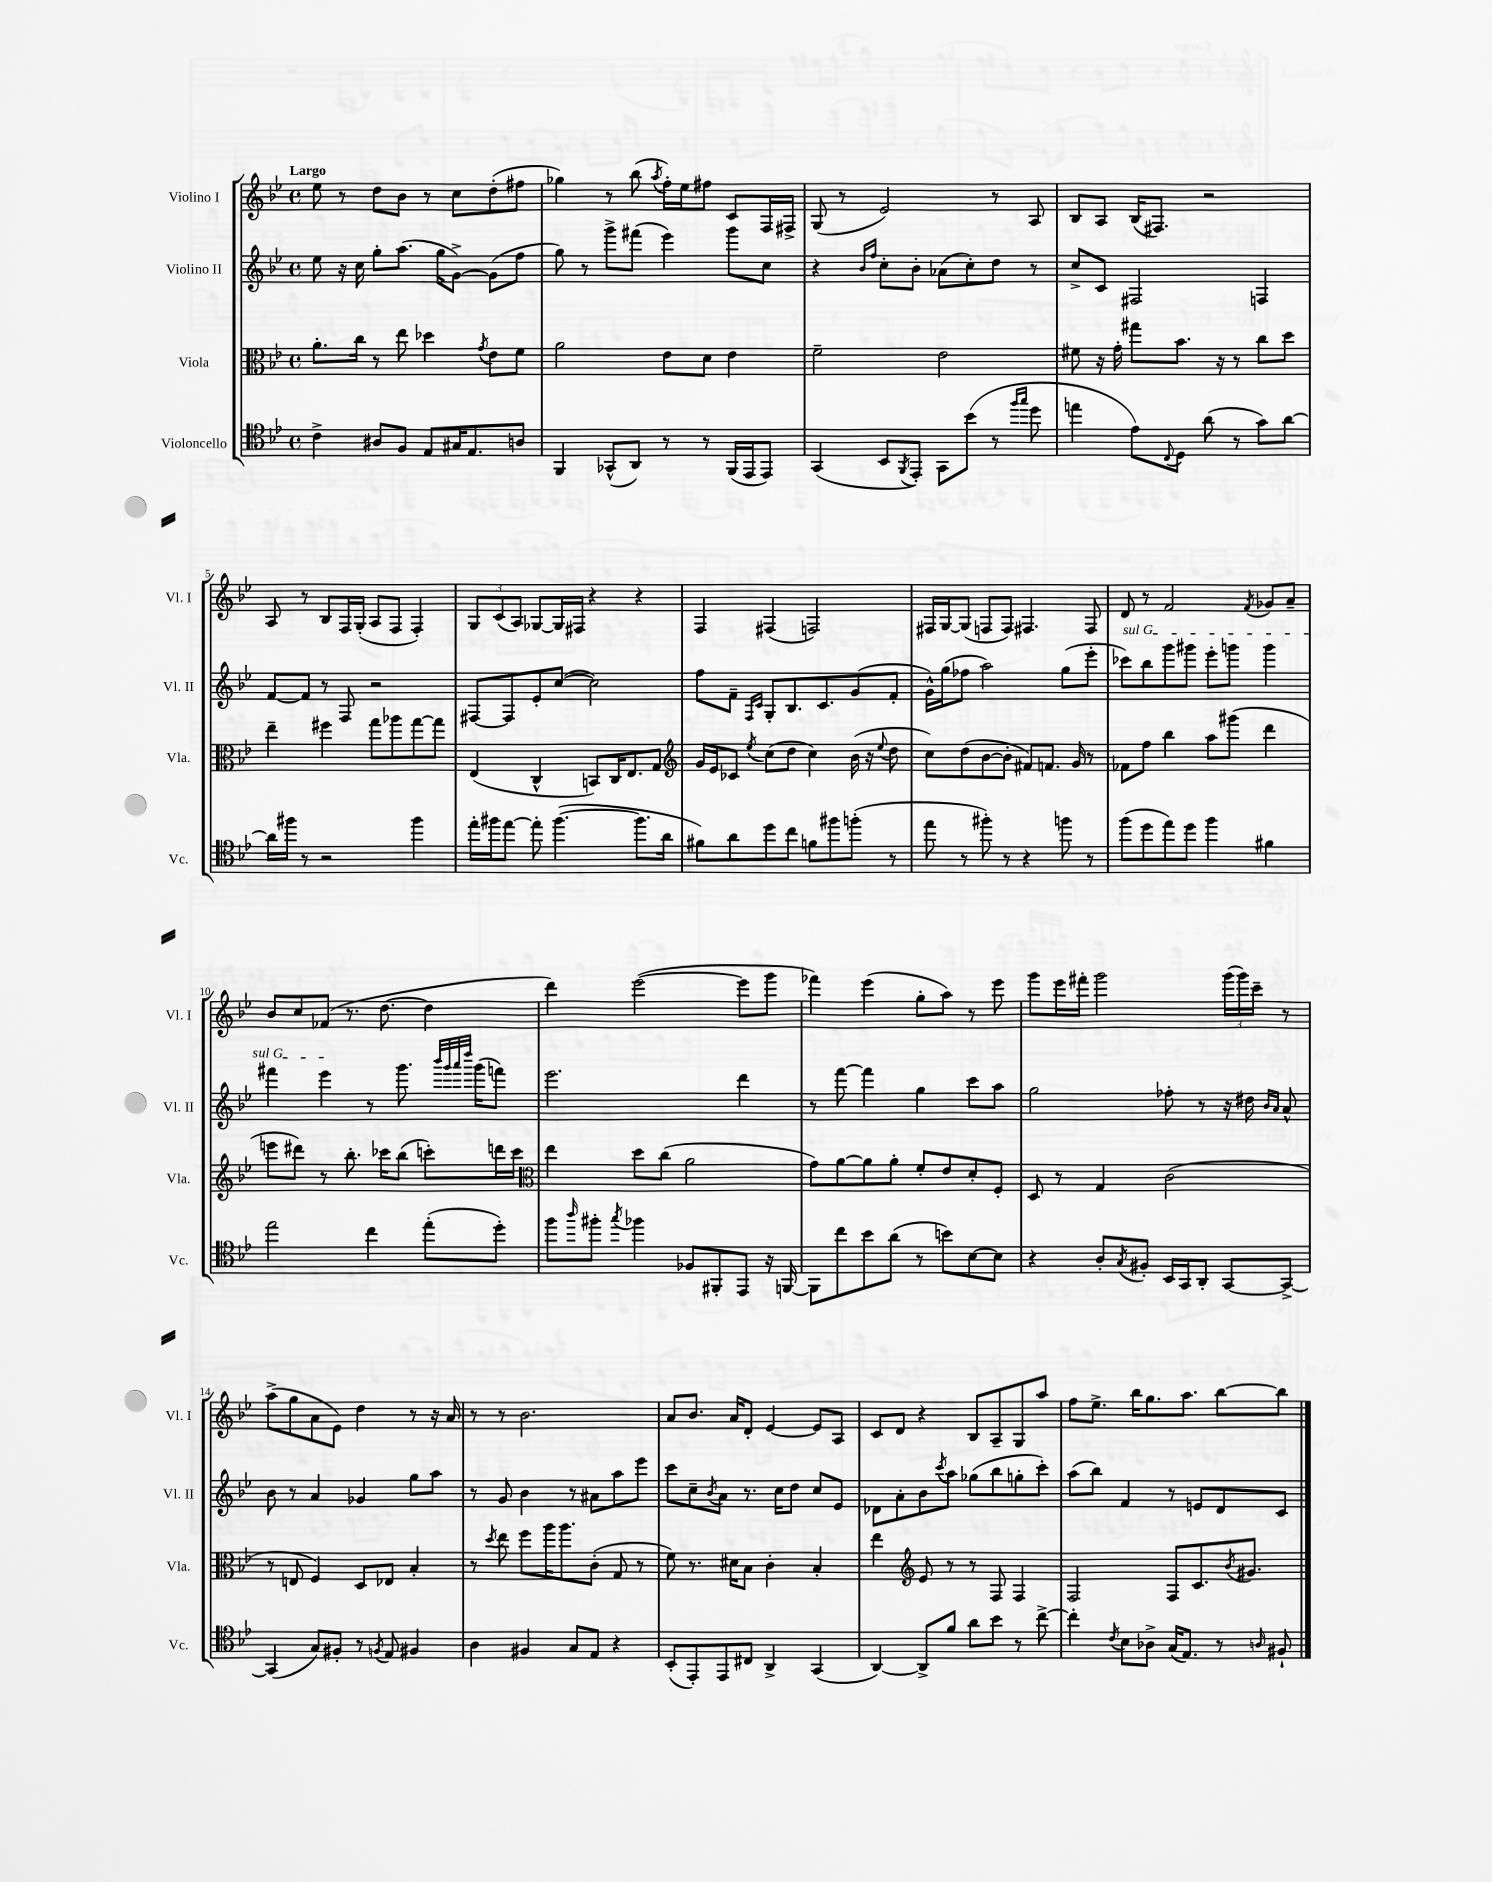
<<
\new StaffGroup <<
\new Staff = "s0" \with { instrumentName = "Violino I" shortInstrumentName = "Vl. I" } {
    \clef treble \key bes \major \defaultTimeSignature \time 4/4 \tempo "Largo"
    ees''8 r8 d''8 bes'8 r8 c''8 d''8-.( fis''8 |
    ges''4) r8 bes''8( \acciaccatura { a''8 } f''16-.) ees''16 fis''8 c'8 f16 fis16-> |
    g8( r8 ees'2) r8 a8 |
    bes8 a8 bes16( fis8.) r2 |
    a8 r8 bes8 f16 g16-.( a8 f8 f4-.) |
    \tuplet 3/2 { g8 c'8( a8) } ges8~ ges16 fis16 r4 r4 |
    f4 fis4( f2) |
    fis16 g16~ g8( f8 f8) fis4. fis8 |
    d'8 r8 f'2 \acciaccatura { f'8 } ges'8 a'8-- |
    bes'8 c''8 fes'8( r8. d''8.~ d''4 |
    d'''4) ees'''2~( ees'''8 g'''8 |
    fes'''4) ees'''4( g''8-. a''8) r8 ees'''8 |
    g'''8 ees'''16 fis'''16-. g'''2 \tuplet 3/2 { g'''16( g'''16) c'''16-- } r8 |
    a''8->( g''8 a'8 ees'8) d''4 r8 r16 a'16 |
    r8 r8 bes'2. |
    a'8 bes'8. a'16 d'8-. ees'4~ ees'8 a8 |
    c'8 d'8 r4 bes8 a8-- g8 a''8 |
    f''8 ees''8.-> bes''16 g''8. a''8. bes''8~ bes''8 \bar "|." |
}
\new Staff = "s1" \with { instrumentName = "Violino II" shortInstrumentName = "Vl. II" } {
    \clef treble \key bes \major \defaultTimeSignature \time 4/4
    ees''8 r16 c''16 g''8-. a''8.( g''16 g'8~->) g'8( f''8 |
    g''8) r8 g'''8-> fis'''8( ees'''4) g'''8 c''8 |
    r4 \grace { bes'16 f''16 } c''8-. bes'8-. aes'8( c''8-.) d''8 r8 |
    c''8-> c'8 fis2 f4 |
    f'8~ f'8 r8 f8 r2 |
    fis8~ fis8 ees'8-. c''8~( c''2) |
    f''8 f'8-- \grace { f16 c'16 } g8-. bes8. c'8. g'8( f'8-. |
    g'16-^) g''16( fes''8 a''2) g''8( ees'''8-. |
    \once \override TextSpanner.bound-details.left.text = \markup { \italic "sul G" } ces'''8\startTextSpan) bes''8 g'''8 gis'''8 ees'''8-. g'''8 g'''4 |
    fis'''4 ees'''4\stopTextSpan r8 g'''8. \grace { bes'''32 g'''32 a'''32 d''''32 } g'''16( f'''8) |
    ees'''2. d'''4 |
    r8 f'''8~ f'''4 g''4 c'''8 a''8 |
    g''2 fes''8-. r8 r16 dis''16 \grace { bes'16 a'16 } a'8-^ |
    bes'8 r8 a'4 ges'4 g''8 a''8 |
    r8 g'8 bes'4 r8 ais'8 a''8 ees'''8 |
    c'''8 c''8-- \acciaccatura { bes'8 } a'8 r8. c''16 d''8 c''8 ees'8 |
    des'8 a'8-. bes'8 \acciaccatura { c'''8 } a''8 ges''8( bes''8 g''8-. c'''8-.) |
    a''8( bes''8) f'4 r8 e'8 d'8 c'8 \bar "|." |
}
\new Staff = "s2" \with { instrumentName = "Viola" shortInstrumentName = "Vla." } {
    \clef alto \key bes \major \defaultTimeSignature \time 4/4
    a'8.-. c''16 r8 ees''8 des''4 \acciaccatura { g'8 } ees'8 f'8 |
    a'2 ees'8 d'8 ees'4 |
    f'2-- ees'2 |
    fis'8 r16 g'16-. gis''8 bes'8. r16 r8 c''8 d''8 |
    ees''4-- fis''4 g''8 aes''8 g''8~ g''8 |
    ees4( c4-^ b,8) c16 ees8. g8 |
    \clef treble g'16 ees'16 ces'8 \acciaccatura { ees''8 } c''8( d''8 c''4) bes'16( r16 \appoggiatura { ees''8 } d''8 |
    c''8) d''8( bes'8~ bes'8-. fis'8) f'8. g'16 r8 |
    fes'8 f''8 bes''4 a''8 gis'''8( d'''4 |
    e'''8 dis'''8) r8 bes''8.-. ces'''16 bes''8( c'''8-.) d'''16 c'''16 |
    \clef alto ees''4 d''8 c''8( a'2 |
    g'8) a'8~ a'8 a'8-. f'8-. ees'8 d'8-. f8-. |
    d8 r8 g4 c'2( |
    r8 e8 f4) d8 ees8 bes4-. |
    r8 \acciaccatura { d''8 } ees''8 f''8 a''16 a''8. c'8-.( g8 r8 |
    f'8) r8. dis'16 bes8 c'4-. bes4-. |
    ees''4 \clef treble ees'8 r8 r8 f8 f4 |
    f2 f8 c'8. \acciaccatura { bes'8 } gis'8. \bar "|." |
}
\new Staff = "s3" \with { instrumentName = "Violoncello" shortInstrumentName = "Vc." } {
    \clef tenor \key bes \major \defaultTimeSignature \time 4/4
    c'4-> ais8 f8 ees8 gis16 ees8. a8 |
    f,4 ges,8-^( a,8) r8 r8 f,16( ees,16 ees,8) |
    g,4( bes,8 \acciaccatura { f,8 } ees,8-.) g,8 bes'8( r8 \grace { f''16 g''16 } d''8 |
    e''4 ees'8) \appoggiatura { c8 } d8 a'8( r8 g'8) a'8~ |
    a'16 fis''16 r8 r2 fis''4 |
    ees''16-. fis''16 ees''8~ ees''8-. fis''4.~( fis''8. a'16 |
    fis'8) a'8 d''8 c''8 f'8 fis''8 f''8-.( r8 |
    ees''8 r8 fis''8-.) r8 r4 f''8 r8 |
    f''8( d''8 ees''8) d''8 f''4 fis'4 |
    ees''2 c''4 ees''8-.( d''8-.) |
    f''8 \grace { a''16 } fis''8-. \acciaccatura { g''8 } fes''4 fes8 fis,8-. ees,8 r16 f,16~ |
    f,8 c''8 bes'8 a'8( r8 b'8) bes8~ bes8 |
    r4 a8-. \acciaccatura { g8 } fis8-. bes,16 g,16 a,8-. g,8~ g,8~-> |
    g,4( g8) fis8-. r8 \acciaccatura { f8 } ees8 fis4 |
    a4 fis4 g8 ees8 r4 |
    bes,8-.( ees,8-.) ees,8 cis8 a,4-> g,4( |
    a,4~) a,8-> f'8 a'8 bes'8 r8 c''8~-> |
    c''4-. \acciaccatura { c'8 } bes8 aes8-> g16( ees8.) r8 \grace { a16 } fis8-! \bar "|." |
}
>>
>>
